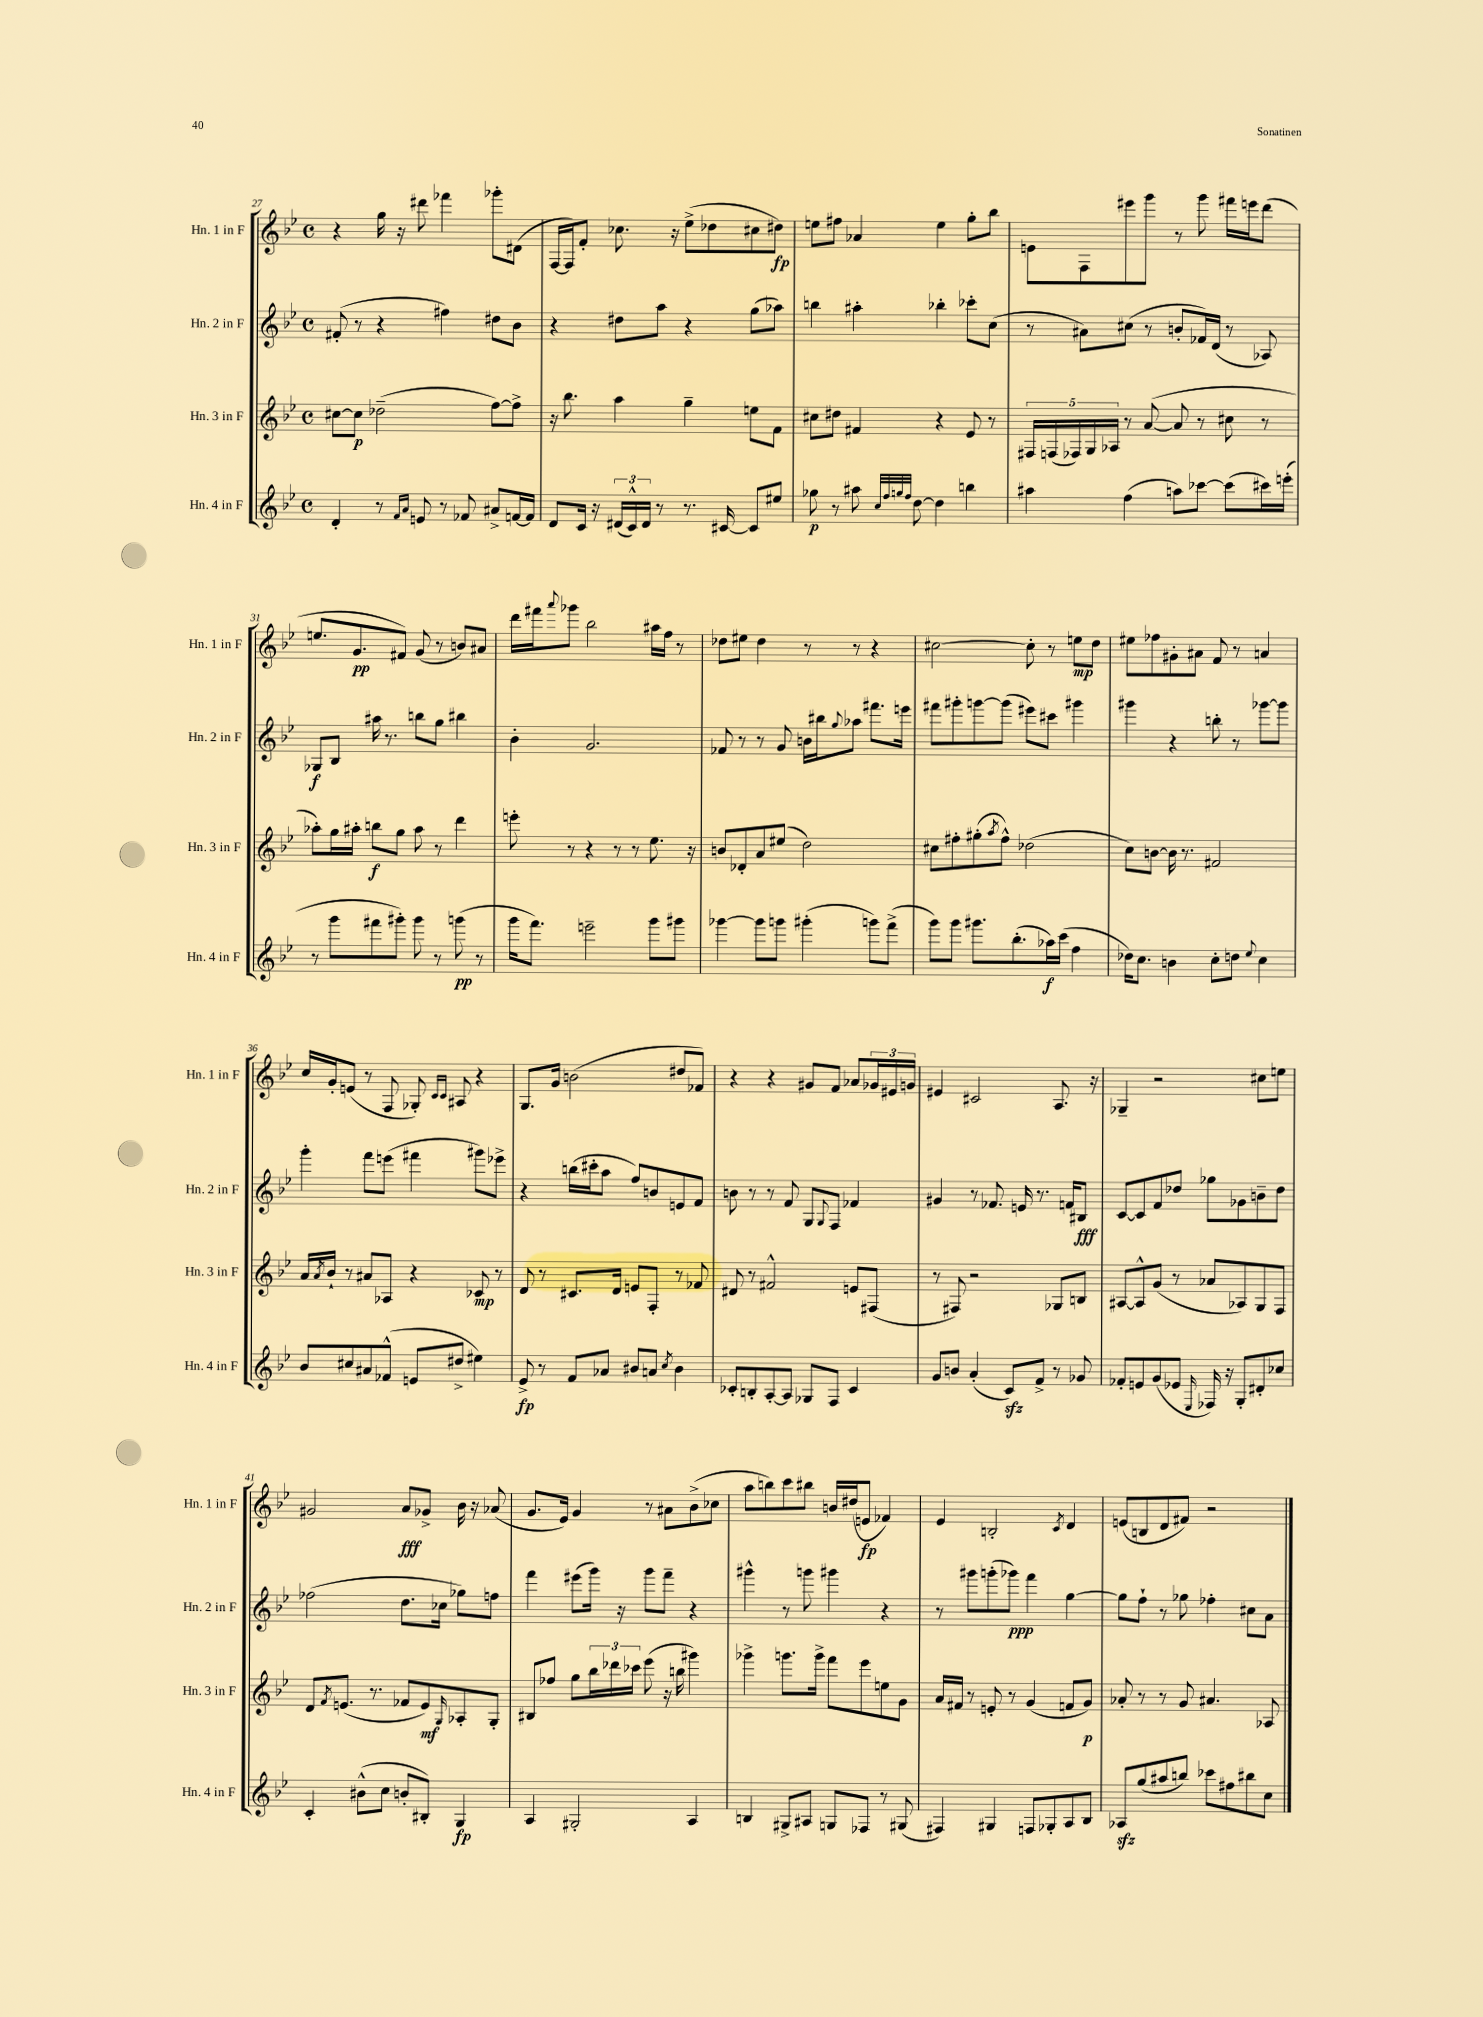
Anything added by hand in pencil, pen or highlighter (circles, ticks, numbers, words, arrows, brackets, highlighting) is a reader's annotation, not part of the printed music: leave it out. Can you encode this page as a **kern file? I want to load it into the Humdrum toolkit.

**kern	**kern	**kern	**kern
*staff4	*staff3	*staff2	*staff1
*clefG2	*clefG2	*clefG2	*clefG2
*k[b-e-]	*k[b-e-]	*k[b-e-]	*k[b-e-]
*M4/4	*M4/4	*M4/4	*M4/4
*met(c)	*met(c)	*met(c)	*met(c)
4d'	[8cc#	(8f#'	4r
.	8cc#]	8r	.
8r	(2dd-~	4r	16gg
.	.	.	16r
16qqf	.	.	.
16qqa	.	.	.
8e	.	.	8ddd#
8r	.	4ff#)	4fff-
8f-	.	.	.
8a#^	[8ff)	8dd#	8ggg-'
[16f	8ff^]	8b-	(8d#
16f]	.	.	.
=	=	=	=
8d	16r	4r	[16F
.	8.bb-	.	16F])
16c	.	.	8f'
16r	.	.	.
(24d#	4aa	8dd#	8.cc-
24c^^)	.	.	.
24d#	.	.	.
8r	.	8aa	.
.	.	.	16r
8.r	4gg~	4r	(8ee-^
.	.	.	8dd-
[16c#	.	.	.
8c#]	8ee	(8gg	8cc#
8ee#	8f	8aa-)	8dd#)
=	=	=	=
8gg-	8cc#	4bb	8ee
8r	8dd#	.	8ff#
8aa#	4f#	4aa#'	4a-
32qqcc	.	.	.
32qqff	.	.	.
32qqgg	.	.	.
32qqff	.	.	.
[8dd	.	.	.
4dd]	4r	4bb-'	4ee
4bb	8e-	8ccc-'	8gg'
.	8r	(8cc	8bb-
=	=	=	=
4aa#	20F#	8r	8e
.	(20F	.	.
.	20F-)	.	.
.	.	8a#)	8F
.	20G	.	.
.	20A-	.	.
(4ff	8r	(8cc#	8eee#
.	([8a	8r	8ggg
8aa)	8a]	8b'	8r
[8ccc-	8r	16f-)	8ggg
.	.	(16d	.
(8ccc-]	8cc#	8r	16fff#
.	.	.	16eee
16ccc#)	8r	8A-)	(8ddd
(16eee'	.	.	.
=	=	=	=
8r	8aa-')	8G-	8.ee
8ggg	16gg	8B-	.
.	16aa#'	.	8.g
8fff#	8bb	16aa#	.
.	.	8.r	.
8ggg#')	8gg	.	8f#)
8ggg#	8aa#	8bb	(8g
8r	8r	8gg	8r
(8ggg	4ddd	4bb#	8b)
8r	.	.	8a#
=	=	=	=
16ggg	8eee'	4b-'	16ddd
8.fff)	.	.	16fff#
.	.	.	8qqaaa
.	8r	.	8ggg-
2eee~	4r	2.g	2bb-
.	8r	.	.
.	8r	.	.
8ggg	8.ee-	.	16aa#
.	.	.	16ff
8ggg#	.	.	8r
.	16r	.	.
=	=	=	=
[4ggg-	8b	8f-	8dd-
.	8d-'	8r	8ee#
8ggg-]	8a	8r	4dd-
8ggg	(8ee#	8g	.
(4ggg#'	2dd)	16b	8r
.	.	16bb#	.
.	.	8qqgg	.
.	.	8aa-	8r
8ggg)	.	8.fff#	4r
(8fff^	.	.	.
.	.	16eee	.
=	=	=	=
8ggg)	8cc#	8fff#	[2cc#
8ggg	8ff#'	8ggg#'	.
8.ggg#	(8gg#'	[8ggg	.
.	8qaa	.	.
.	8ff#^^)	(8ggg]	.
(8.bb-'	.	.	.
.	(2dd-	8eee#)	8cc#']
16aa-)	.	8ccc#	8r
(16ccc	.	.	.
4ff	.	4ggg#	8ee
.	.	.	8dd
=	=	=	=
16dd-)	8cc)	4ggg#	8ee#
8.cc	.	.	.
.	[8b	.	8ff-
4b	16b]	4r	8g#'
.	8.r	.	.
.	.	.	8a#
8cc'	2f#	8bb'	8f
8dd	.	8r	8r
8qqee-	.	.	.
4cc	.	[8ggg-	4a
.	.	8ggg-]	.
=	=	=	=
8b-	16a	4ggg'	16cc
.	8qa	.	.
.	16b-`	.	16g'
8cc#	8r	.	(8e
8a#	8a#	8fff	8r
(8f-^^	8A-	(8eee	8F
8e	4r	4fff#	8G-')
.	.	.	16qqc
.	.	.	16qqc
8dd#^	.	.	8A#
4ee#)	8c-	8ggg#)	4r
.	8r	8eee-^	.
=	=	=	=
8e-^	8d	4r	8.G
8r	8r	.	.
.	.	.	16g
8f	8.c#	(16bb	(2b
.	.	16ccc#'	.
8a-	.	8aa	.
.	16d	.	.
8b#	8e	8ff)	.
8a	8F'	8b	.
8qcc	.	.	.
4b#	8r	8e	8dd#
.	8f-	8f	8f-)
=	=	=	=
8c-'	8d#	8b	4r
8B'	8r	8r	.
[8A'	2f#^^	8r	4r
8A]	.	8f	.
8G-	.	8G	8g#
.	.	8qqG	.
8F	.	8F	8f
4c-	8e	4f-	8a-
.	(8F#	.	24g-
.	.	.	24e#
.	.	.	24g
=	=	=	=
8g	8r	4g#	4e#
8b	8F#)	.	.
(4a'	2r	8r	2c#
.	.	8.f-	.
8c)	.	.	.
.	.	16e	.
8f^	.	8.r	.
8r	8G-	.	8.A
.	.	16f	.
8g-	8B	8B#	.
.	.	.	16r
=	=	=	=
8f-'	[8A#	[8c	4G-~
8e	8A#^^]	8c]	.
(8g	(8g	8f	2r
8e-	8r	8dd-	.
16qqE-	.	.	.
16F-)	8a-	8gg-	.
16r	.	.	.
8G'	8A-)	8g-	.
8d#'	8G	8b~	8cc#
8cc-	8F	8dd-	8ee
=	=	=	=
4c'	8d	(2ff-	2g#
.	8qf	.	.
.	(8.e	.	.
(8b#^^	.	.	.
.	8.r	.	.
8cc	.	.	.
8b'	8f-	8.dd	8a
8B#')	8e)	.	8g-^
.	.	16cc-	.
.	16qqG	.	.
4G	8A-'	8gg-)	16b-
.	.	.	16r
.	8G'	8ff	(8a-
=	=	=	=
4A	8B#	4fff	8.g
.	8ff-	.	.
.	.	.	16e-)
2G#'	8gg	(8eee#	4g
.	24bb-	16ggg)	.
.	24ddd-	.	.
.	.	16r	.
.	24ccc-	.	.
.	(8eee-	8ggg	8r
.	16r	8fff~	8a#
.	16bb	.	.
4A	4ggg#)	4r	(8b-^
.	.	.	8cc-
=	=	=	=
4B	4ggg-^	4ggg#^^	8aa
.	.	.	8bb)
8G#^	8.ggg	8r	8ccc
8A#	.	8ggg	8bb#
.	16ggg^	.	.
8G	8fff	4ggg#	16b
.	.	.	(16dd#
8F-	8eee-	.	8e
8r	8ee	4r	4f-)
(8G#	8g	.	.
=	=	=	=
4F#)	16a	8r	4e-
.	16f#	.	.
.	8r	8ggg#	.
4G#	8e'	(8ggg'	2B'
.	8r	8ggg-)	.
8F	(4g	4fff	.
8G-'	.	.	.
.	.	.	8qc
8A	8f	[4gg	4d
8B-	8g)	.	.
=	=	=	=
8A-	8a-'	8gg]	(8e
(8gg	8r	8ff`	8B
8aa#	8r	8r	8d
8bb)	8g	8gg-	8f#)
8ccc-	4.a#	4ff-'	2r
8ff#	.	.	.
8bb#	.	8cc#	.
8cc	8A-	8a	.
==	==	==	==
*-	*-	*-	*-
